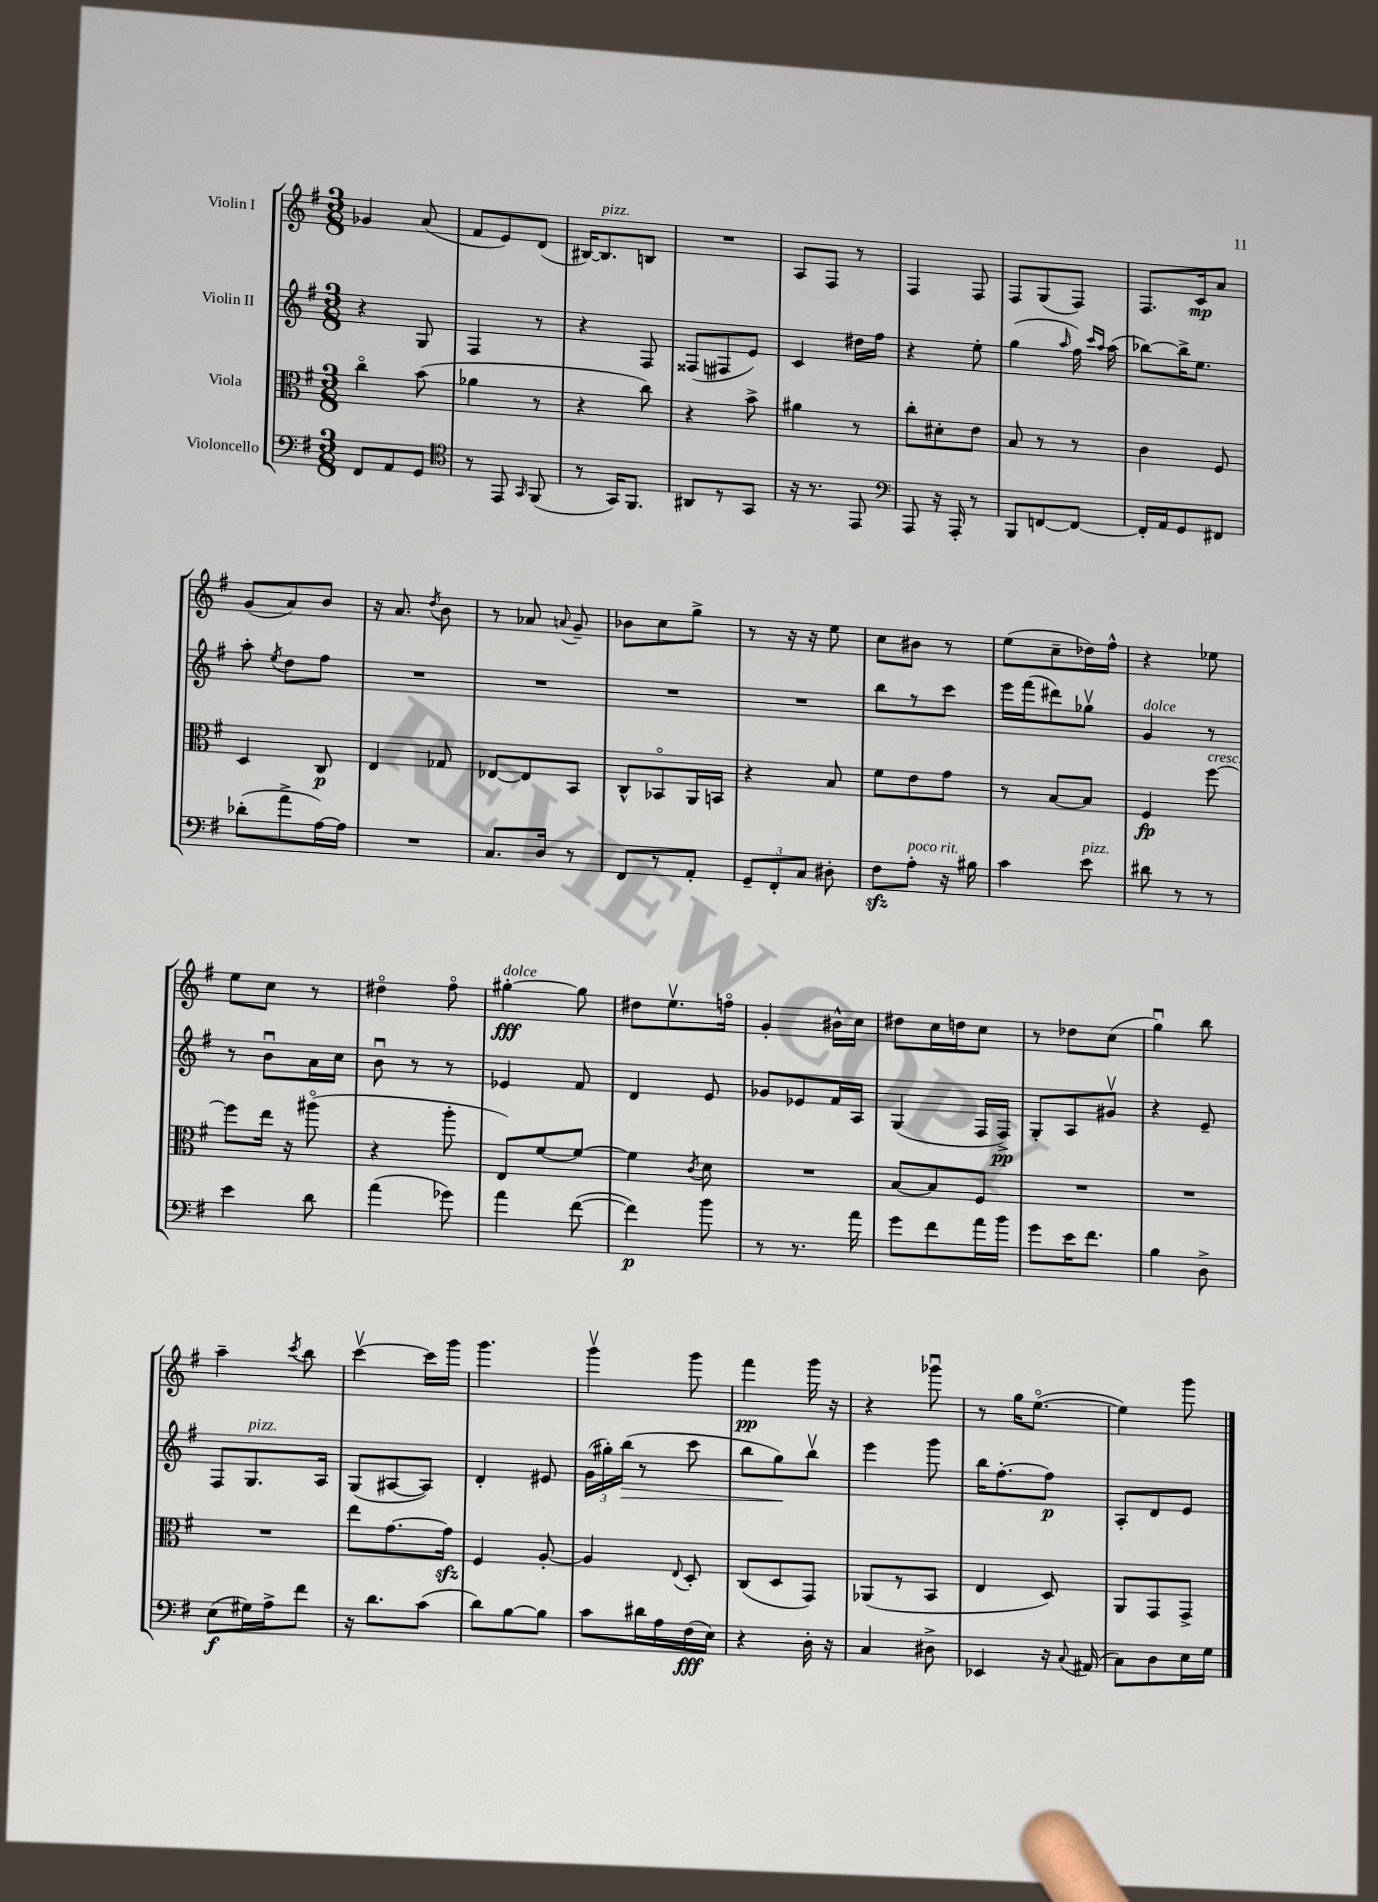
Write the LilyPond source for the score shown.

<<
\new StaffGroup <<
\new Staff = "s0" \with { instrumentName = "Violin I" } {
    \clef treble \key g \major \numericTimeSignature \time 3/8
    \autoBeamOff ges'4 a'8( |
    fis'8[ e'8) d'8]( |
    bis16[~) bis8.^\markup { \italic "pizz." } b8] |
    R4. |
    a8[ fis8] r8 |
    fis4 fis8 |
    fis8[ g8( fis8]) |
    fis8.[ c'16\mp a'8] |
    g'8[( a'8) b'8] |
    r16 a'8. \acciaccatura { d''8 } b'8 |
    r8 aes'8 \appoggiatura { a'8 } g'8-- |
    bes'8[ c''8 g''8]-> |
    r8 r16 r16 e''8 |
    c''8[ bis'8] r8 |
    e''8[( c''8-- des''16) fis''16]-^ |
    r4 ees''8 |
    e''8[ c''8] r8 |
    dis''4\flageolet fis''8\flageolet |
    gis''4~-.\fff^\markup { \italic "dolce" } gis''8 |
    dis''8[ e''8.\upbow f''16]\flageolet |
    g'4-. bis'16[-^ c''16] |
    dis''8[ c''16 d''16 c''8] |
    r8 des''8[ c''8]( |
    g''4\downbow) b''8 |
    a''4-- \acciaccatura { c'''8 } b''8 |
    c'''4~\upbow c'''16[ g'''16] |
    g'''4. |
    g'''4\upbow g'''8 |
    fis'''4\pp g'''16 r16 |
    r4 ges'''8\downbow |
    r8 g''16[ e''8.]~\flageolet( |
    e''4) g'''8 \bar "|." |
}
\new Staff = "s1" \with { instrumentName = "Violin II" } {
    \clef treble \key g \major \numericTimeSignature \time 3/8
    \autoBeamOff r4 g8 |
    fis4 r8 |
    r4 fis8 |
    fisis8[( fis8 e'8]) |
    c'4 dis''16[ fis''16] |
    r4 e''8-. |
    g''4( \grace { a''16 } fis''16) \grace { c'''16[ a''16] } a''16( |
    bes''8[~) bes''16-> e''8.] |
    a''8-. \acciaccatura { e''8 } d''8[ fis''8] |
    R4. |
    R4. |
    R4. |
    R4. |
    b''8[ r8 c'''8] |
    e'''16[ fis'''16( dis'''8) ges''8]\upbow |
    g'4^\markup { \italic "dolce" } r8 |
    r8 b'8[\downbow a'16 c''16] |
    b'8\downbow r8 r8 |
    ees'4 fis'8 |
    d'4 e'8 |
    ges'8[ ees'8 fis'16 a16] |
    g4( fis16[ fis16]->\pp) |
    g8[-. a8 gis'8]\upbow |
    r4 e'8-- |
    fis8[ g8.^\markup { \italic "pizz." } a16] |
    g8[( ais8~ ais8]) |
    d'4-. eis'8 |
    \tuplet 3/2 { g'16[( gis''16-.) b''16]\>( } r8 c'''8 |
    b''8[ g''8\!) b''8]\upbow |
    e'''4 g'''8 |
    b''16[ fis''8.~-. fis''8]\p |
    a8[-. d'8 e'8] \bar "|." |
}
\new Staff = "s2" \with { instrumentName = "Viola" } {
    \clef alto \key g \major \numericTimeSignature \time 3/8
    \autoBeamOff c''4\flageolet b'8( |
    aes'4 r8 |
    r4 c''8) |
    r4 b'8-> |
    ais'4 r8 |
    c''8[-. dis'8-. e'8] |
    b8 r8 r8 |
    c'4 fis8 |
    d4 c8\p |
    e4 ges8 |
    ees8[~ ees8 b,8] |
    c8[-^ bes,8\flageolet a,16 b,16] |
    r4 b8 |
    fis'8[ e'8 g'8] |
    r8 b8[~ b8] |
    fis4\fp fis''8~^\markup { \italic "cresc." } |
    fis''8[ e''16] r16 ais''8\flageolet( |
    r4 a''8-. |
    e8[) fis'8~ fis'8]~ |
    fis'4 \acciaccatura { c'8 } d'8 |
    R4. |
    b8[~ b8 fis8] |
    R4. |
    R4. |
    R4. |
    e''8[ g'8.~ g'16]\sfz |
    fis4 a8~-. |
    a4 \appoggiatura { e8 } d8-. |
    c8[( d8 g,8]) |
    aes,8[( r8 b,8] |
    e4 d8) |
    a,8[ g,8 g,8]-> \bar "|." |
}
\new Staff = "s3" \with { instrumentName = "Violoncello" } {
    \clef bass \key g \major \numericTimeSignature \time 3/8
    \autoBeamOff fis,8[ a,8 g,8] |
    \clef tenor r8 e,8 \grace { g,16 } fis,8( |
    r8 g,16[) fis,8.] |
    ais,8[ r8 g,8] |
    r16 r8. e,8 |
    \clef bass a,,8 r16 a,,16-. r8 |
    b,,8[ f,8~ f,8]~ |
    f,16[-. a,16 g,8 fis,8] |
    des'8[-.( a'8-> a16~) a16] |
    R4. |
    c8.[ d16] r8 |
    fis,8[ r8 a,8]-. |
    \tuplet 3/2 { g,8[-- fis,8-. c8] } dis8-. |
    fis8[\sfz a8]-.^\markup { \italic "poco rit." } r16 bis16 |
    c'4 e'8^\markup { \italic "pizz." } |
    dis'8 r8 r8 |
    e'4 d'8 |
    a'4( ges'8) |
    a'4 fis'8~( |
    fis'4\p) b'8 |
    r8 r8. a'16 |
    g'8[ fis'8 a'16 b'16] |
    g'8[ e'16 fis'8.] |
    b4 d8-> |
    e8[\f( gis16) a16-> fis'8] |
    r16 d'8.[ c'8]( |
    d'8[) b8~ b8] |
    c'8[ dis'16 a16 fis16\fff( e16]) |
    r4 d16-. r16 |
    c4 dis8-> |
    ees,4 r16 \appoggiatura { c8 } ais,16( |
    c8[) d8 e16 g16] \bar "|." |
}
>>
>>
\layout { \context { \Score \remove "Bar_number_engraver" } }
